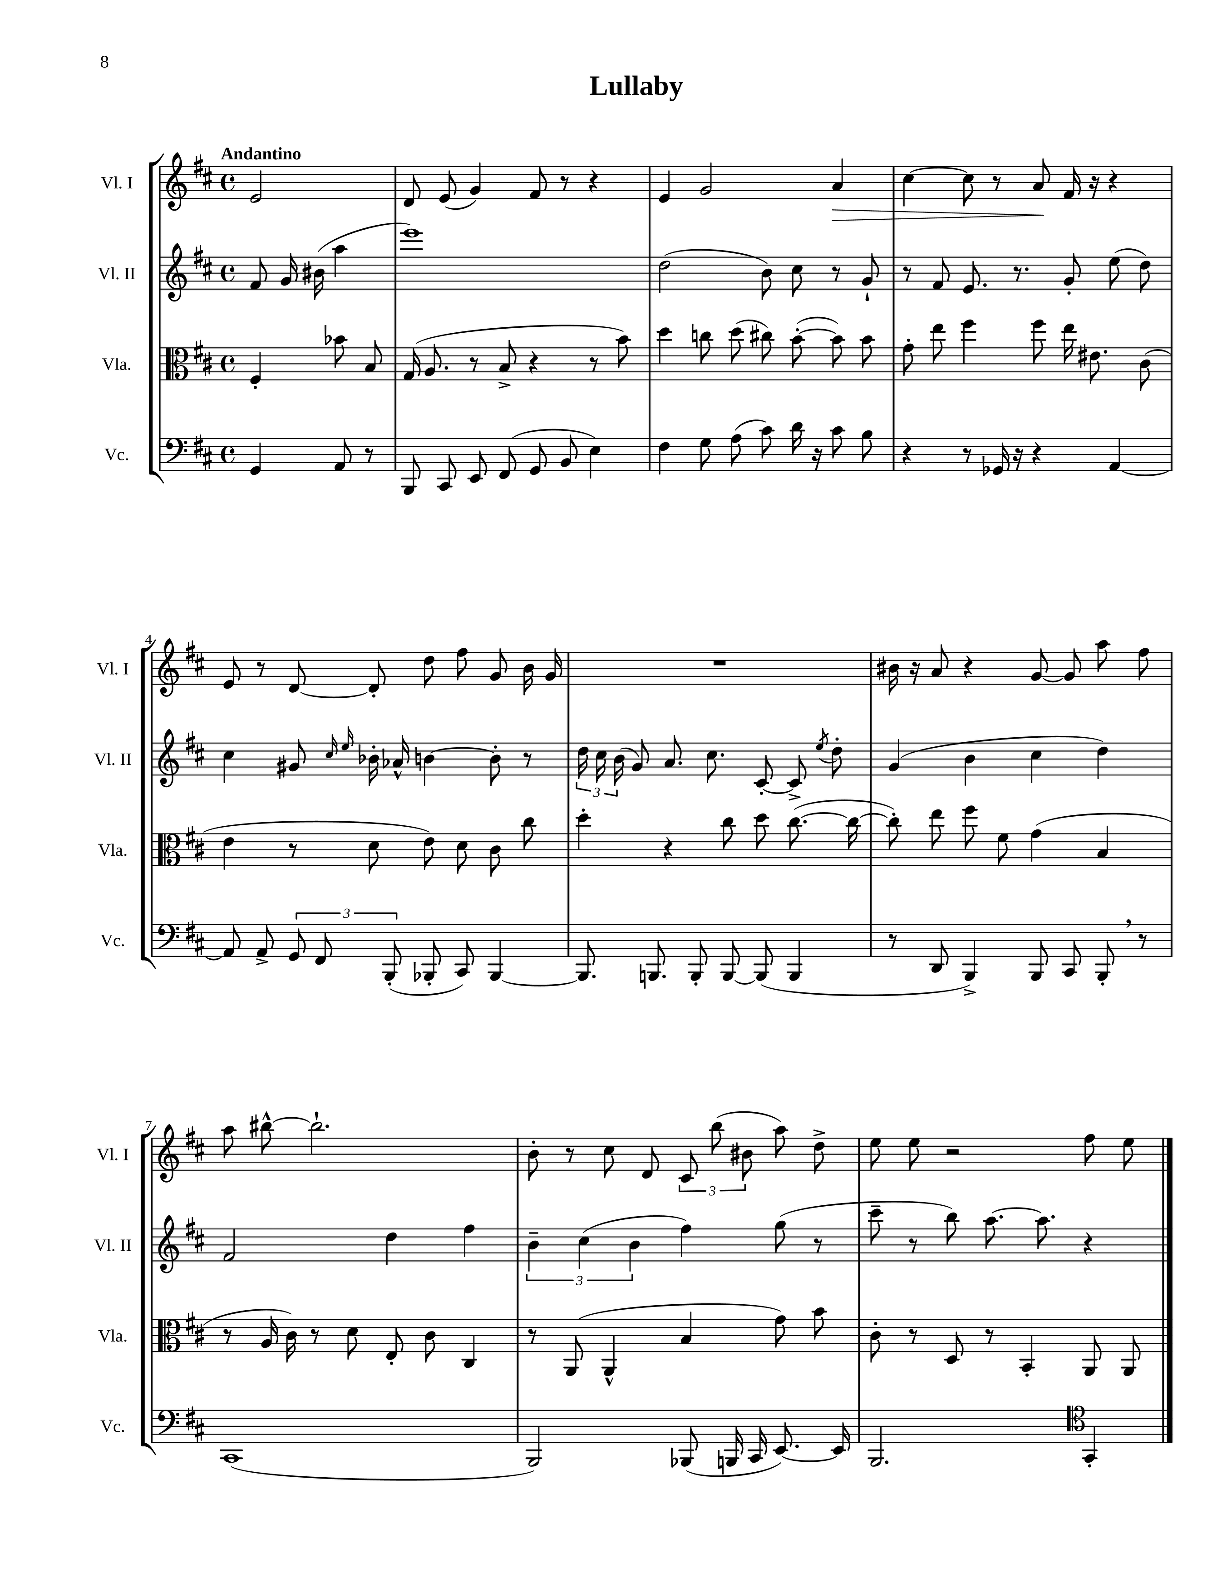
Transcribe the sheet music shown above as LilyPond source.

\header { title = "Lullaby" }
<<
\new StaffGroup <<
\new Staff = "s0" \with { instrumentName = "Vl. I" shortInstrumentName = "Vl. I" } {
    \clef treble \key d \major \defaultTimeSignature \time 4/4 \partial 2 \tempo "Andantino"
    \autoBeamOff e'2 |
    d'8 e'8( g'4) fis'8 r8 r4 |
    e'4 g'2 a'4\> |
    cis''4~ cis''8 r8 a'8\! fis'16 r16 r4 |
    e'8 r8 d'8~ d'8-. d''8 fis''8 g'8 b'16 g'16 |
    R1 |
    bis'16 r16 a'8 r4 g'8~ g'8 a''8 fis''8 |
    a''8 bis''8~-^ bis''2.-! |
    b'8-. r8 cis''8 d'8 \tuplet 3/2 { cis'8 b''8( bis'8 } a''8) d''8-> |
    e''8 e''8 r2 fis''8 e''8 \bar "|." |
}
\new Staff = "s1" \with { instrumentName = "Vl. II" shortInstrumentName = "Vl. II" } {
    \clef treble \key d \major \defaultTimeSignature \time 4/4 \partial 2
    \autoBeamOff fis'8 g'16 bis'16( a''4 |
    e'''1) |
    d''2( b'8) cis''8 r8 g'8-! |
    r8 fis'8 e'8. r8. g'8-. e''8( d''8) |
    cis''4 gis'8 \grace { cis''16 e''16 } bes'16-. aes'16-^ b'4~ b'8-. r8 |
    \tuplet 3/2 { d''16 cis''16 b'16( } g'8) a'8. cis''8. cis'8~-. cis'8-> \acciaccatura { e''8 } d''8-. |
    g'4( b'4 cis''4 d''4) |
    fis'2 d''4 fis''4 |
    \tuplet 3/2 { b'4-- cis''4( b'4 } fis''4) g''8( r8 |
    cis'''8-- r8 b''8) a''8.~ a''8. r4 \bar "|." |
}
\new Staff = "s2" \with { instrumentName = "Vla." shortInstrumentName = "Vla." } {
    \clef alto \key d \major \defaultTimeSignature \time 4/4 \partial 2
    \autoBeamOff fis4-. bes'8 b8 |
    g16( a8. r8 b8-> r4 r8 b'8) |
    d''4 c''8 d''8( cis''8) b'8~-.( b'8) b'8 |
    g'8-. e''8 fis''4 fis''8 e''16 eis'8. cis'8( |
    e'4 r8 d'8 e'8) d'8 cis'8 cis''8 |
    d''4-. r4 cis''8 d''8 cis''8.~( cis''16~ |
    cis''8-.) e''8 fis''8 fis'8 g'4( b4 |
    r8 a16 cis'16) r8 d'8 e8-. cis'8 cis4 |
    r8 a,8( a,4-^ b4 g'8) b'8 |
    cis'8-. r8 d8 r8 b,4-. a,8 a,8 \bar "|." |
}
\new Staff = "s3" \with { instrumentName = "Vc." shortInstrumentName = "Vc." } {
    \clef bass \key d \major \defaultTimeSignature \time 4/4 \partial 2
    \autoBeamOff g,4 a,8 r8 |
    b,,8 cis,8 e,8 fis,8( g,8 b,8 e4) |
    fis4 g8 a8( cis'8) d'16 r16 cis'8 b8 |
    r4 r8 ges,16 r16 r4 a,4~ |
    a,8 a,8-> \tuplet 3/2 { g,8 fis,8 b,,8-.( } bes,,8-. cis,8) bes,,4~ |
    bes,,8. b,,8. b,,8-. b,,8~ b,,8( b,,4 |
    r8 d,8 b,,4->) b,,8 cis,8 b,,8-. \breathe r8 |
    cis,1( |
    b,,2) bes,,8( b,,16 cis,16 e,8.~) e,16 |
    b,,2. \clef tenor g,4-. \bar "|." |
}
>>
>>
